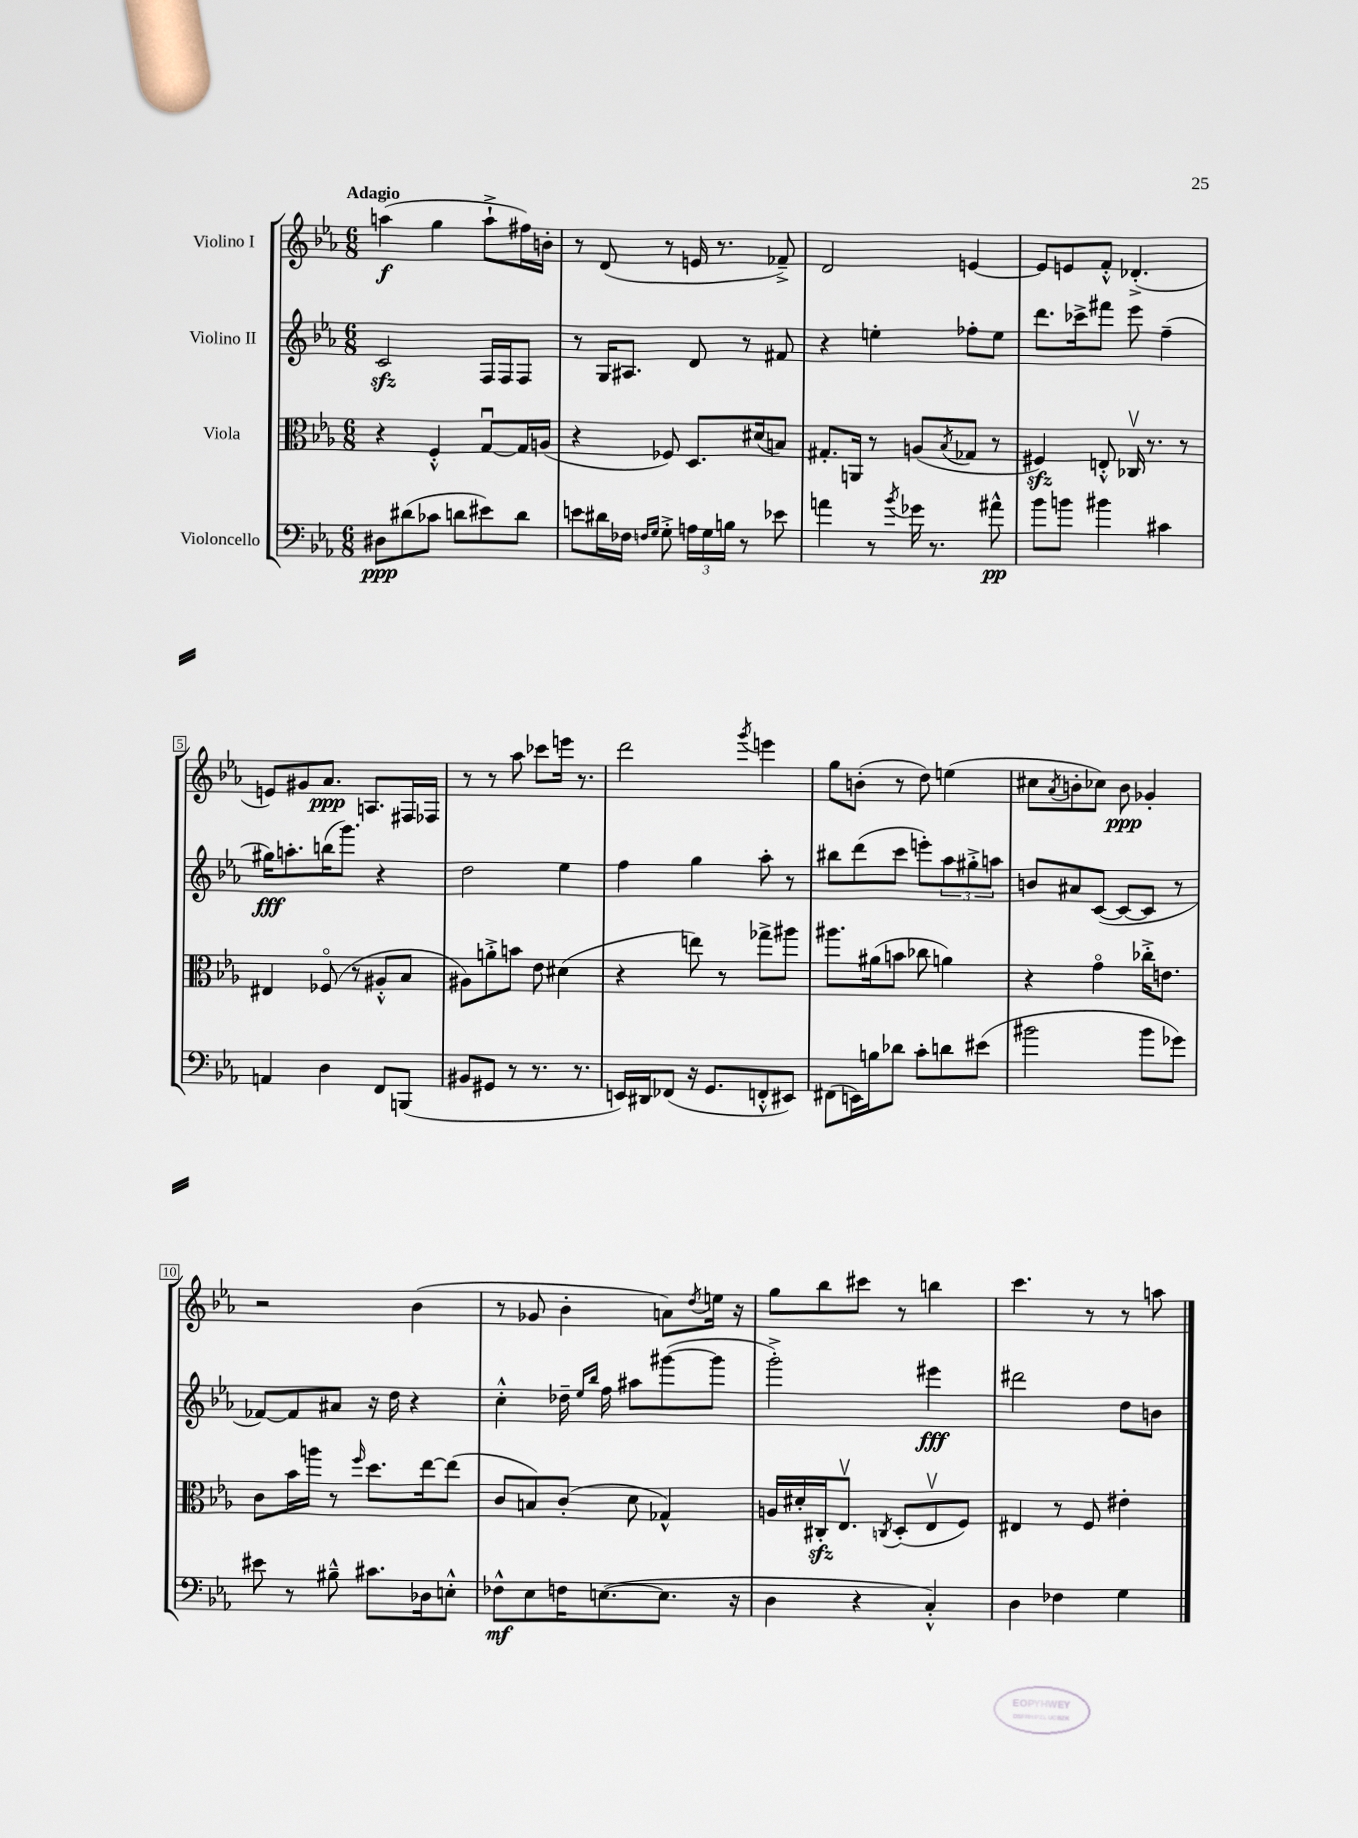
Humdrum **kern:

**kern	**dynam	**kern	**kern	**dynam	**kern	**dynam
*part4	*part4	*part3	*part2	*part2	*part1	*part1
*staff4	*staff4	*staff3	*staff2	*staff2	*staff1	*staff1
*I"Violoncello	*	*I"Viola	*I"Violino II	*	*I"Violino I	*
*clefF4	*	*clefC3	*clefG2	*	*clefG2	*
*k[b-e-a-]	*	*k[b-e-a-]	*k[b-e-a-]	*	*k[b-e-a-]	*
*M6/8	*	*M6/8	*M6/8	*	*M6/8	*
=1	=1	=1	=1	=1	=1	=1
!	!	!	!	!	!LO:TX:a:B:t=Adagio	!
8D#X\L	ppp	4r	2czz/	.	(4aan\	f
(8d#X\	.	.	.	.	.	.
8c-X\J	.	4F'^^/	.	.	4gg\	.
8dn\L	.	.	.	.	.	.
8e#X\)	.	[8Gu/L	16F/LL	.	8aa`^\L	.
.	.	.	16F/J	.	.	.
8d\J	.	16G/L]	8F/J	.	16ff#X\L)	.
.	.	(16An/JJ	.	.	16bn'\JJ	.
=2	=2	=2	=2	=2	=2	=2
8en\L	.	4r	8r	.	8r	.
16d#X\L	.	.	16G/KL	.	(8d/	.
16F-X\JJ	.	.	8.A#X/J	.	.	.
16qqFn/LL	.	.	.	.	.	.
16qqG/JJ	.	.	.	.	.	.
8G'^\	.	8F-X/)	.	.	8r	.
24An\LL	.	8.D/L	8d/	.	16en/	.
24G\	.	.	.	.	.	.
.	.	.	.	.	8.r	.
24Bn\JJ	.	.	.	.	.	.
8r	.	.	8r	.	.	.
.	.	(16d#X/k	.	.	.	.
8e-X\	.	8Bn/J)	8f#X/	.	8f-X~^/)	.
=3	=3	=3	=3	=3	=3	=3
4an\	.	8.G#X'/L	4r	.	2d/	.
.	.	16AAn/Jk	.	.	.	.
8r	.	8r	4een'\	.	.	.
8qb-/	.	.	.	.	.	.
16g-X\	.	(8An/L	.	.	.	.
8.r	.	.	.	.	.	.
.	.	8qB-/	.	.	.	.
.	.	8G-X/J	8ff-X'\L	.	[4en/	.
8a#X^^\	pp	8r	8ee\J	.	.	.
=4	=4	=4	=4	=4	=4	=4
8b-\L	.	4F#Xzz/)	8.ddd\L	.	8e/L]	.
8bn\J	.	.	.	.	8en/	.
.	.	.	16ccc-X^\k	.	.	.
4b#X\	.	8En'^^/	8fff#X\J	.	8f'^^/J	.
.	.	16C-Xv/	8eee-\	.	(4.d-X'^/	.
.	.	8.r	.	.	.	.
4c#X\	.	.	(4ff~\	.	.	.
.	.	8r	.	.	.	.
!!LO:LB:g=z
=5	=5	=5	=5	=5	=5	=5
4AAn/	.	4E#X/	16gg#X\KL)	fff	8en/L)	.
.	.	.	8.aan'\	.	.	.
.	.	.	.	.	8g#X/	.
4D\	.	(8F-X/	(16bbn\K	.	8.a-/J	ppp
.	.	.	8.ggg\J)	.	.	.
.	.	8r	.	.	.	.
.	.	.	.	.	8.An/L	.
8FF/L	.	8A#X'^^/L	4r	.	.	.
(8BBBn/J	.	8B-/J	.	.	16F#X/L	.
.	.	.	.	.	16F-X/JJ	.
=6	=6	=6	=6	=6	=6	=6
8BB#X/L	.	8A#X\L)	2dd\	.	8r	.
8GG#X/J	.	8an'^\	.	.	8r	.
8r	.	8bn\J	.	.	8aa-\	.
8.r	.	8e-\	.	.	8ccc-X\L	.
.	.	(4d#X\	4ee-\	.	16eeen\Jk	.
8.r	.	.	.	.	8.r	.
=7	=7	=7	=7	=7	=7	=7
16EEn/LL)	.	4r	4ff\	.	2ddd\	.
16DD#X/J	.	.	.	.	.	.
(8FF-X/J	.	.	.	.	.	.
16r	.	8een\)	4gg\	.	.	.
8.GG/L	.	.	.	.	.	.
.	.	8r	.	.	.	.
.	.	.	.	.	8qggg/	.
8FFn'^^/	.	8gg-X^\L	8aa-'\	.	4eeen\	.
8EE#X/J)	.	8aa#X\J	8r	.	.	.
=8	=8	=8	=8	=8	=8	=8
(8FF#X\L	.	8.aa#X\L	8bb#X\L	.	8gg\L	.
16EEn\L)	.	.	(8ddd\	.	(8bn'\J	.
16Bn\J	.	(16a#X\k	.	.	.	.
8d-X\J	.	8bn\J	8ccc\J	.	8r	.
8c'\L	.	8cc-X\	8eeen'\L)	.	8dd\)	.
8dn\	.	4an\)	12aa-\	.	(4een\	.
.	.	.	12gg#X'^\	.	.	.
(8e#X\J	.	.	.	.	.	.
.	.	.	12aan\J	.	.	.
=9	=9	=9	=9	=9	=9	=9
2b#X\	.	4r	8bn/L	.	8cc#X\L	.
.	.	.	.	.	8qa-/	.
.	.	.	8a#X/	.	8bn'\	.
.	.	4g\	([8c/J	.	8cc-X\J)	.
.	.	.	8c/L_	.	8b\	ppp
8b#\L	.	16cc-X'^\KL	8c/J]	.	4g-X'/	.
.	.	8.en\J	.	.	.	.
8g-X\J)	.	.	8r	.	.	.
!!LO:LB:g=z
=10	=10	=10	=10	=10	=10	=10
8e#X\	.	8c\L	[8f-X/L)	.	2r	.
8r	.	16b-\L	8f-/]	.	.	.
.	.	16aan\JJ	.	.	.	.
8B#X~^^\	.	8r	8a#X/J	.	.	.
.	.	16qqff/	.	.	.	.
8.c#X\L	.	8.dd\L	16r	.	.	.
.	.	.	16dd\	.	.	.
.	.	.	4r	.	(4b-\	.
16D-X\k	.	[16ee-\k	.	.	.	.
8En'^^\J	.	(8ee-\J]	.	.	.	.
=11	=11	=11	=11	=11	=11	=11
8F-X^^\L	mf	8c/L	4cc'^^\	.	8r	.
8E-\	.	8Bn/)	.	.	8g-X/	.
16Fn\K	.	(8c'/J	16dd-X~\	.	4b-'\	.
.	.	.	16qqee-/LL	.	.	.
.	.	.	16qqbb-/JJ	.	.	.
([8.En\	.	.	16ff\	.	.	.
.	.	8d\	8aa#X\L	.	.	.
8.E\J]	.	4G-X^^/)	([8ggg#X\	.	8an\L)	.
.	.	.	.	.	8qdd/	.
.	.	.	8ggg#\J]	.	16een\Jk	.
16r	.	.	.	.	16r	.
=12	=12	=12	=12	=12	=12	=12
4D\	.	16An/LL	2ggg'^\)	.	8gg\L	.
.	.	16d#X'/	.	.	.	.
.	.	16C#Xzz'/J	.	.	8bb-\	.
.	.	8.E-v/J	.	.	.	.
4r	.	.	.	.	8ccc#X\J	.
.	.	8qCn/	.	.	.	.
.	.	(8D'/L	.	.	8r	.
4C'^^/)	.	8E-v/	4eee#X\	fff	4bbn\	.
.	.	8F/J)	.	.	.	.
=13	=13	=13	=13	=13	=13	=13
4D\	.	4E#X/	2ddd#X\	.	4.ccc\	.
4F-X\	.	8r	.	.	.	.
.	.	8F/	.	.	8r	.
4G\	.	4e#X'\	8dd\L	.	8r	.
.	.	.	8bn\J	.	8aan\	.
==	==	==	==	==	==	==
*-	*-	*-	*-	*-	*-	*-
